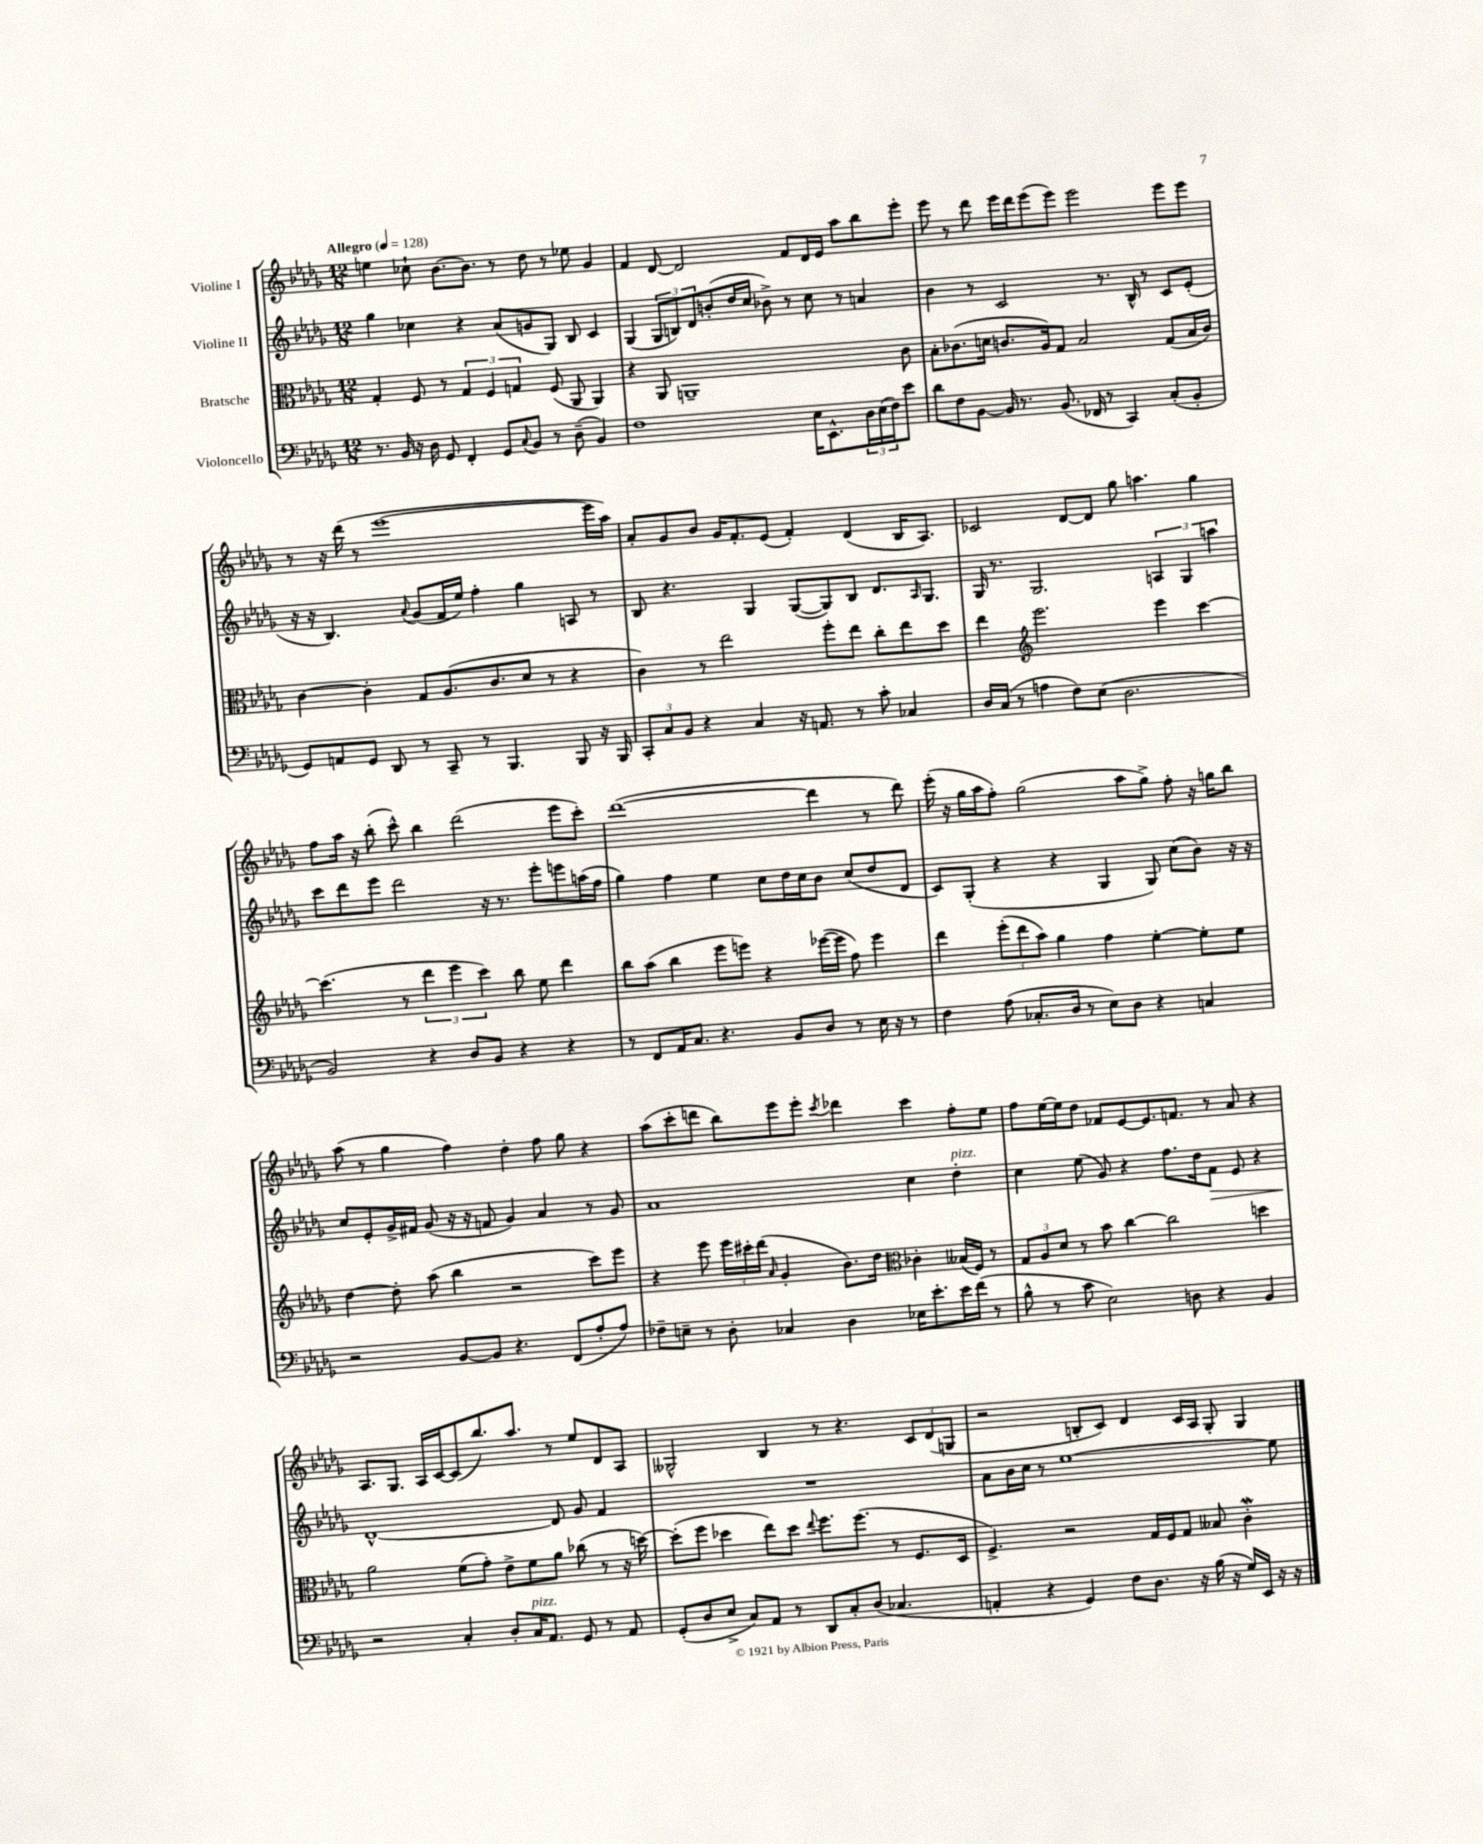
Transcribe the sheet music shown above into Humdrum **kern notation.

**kern	**kern	**kern	**kern
*staff4	*staff3	*staff2	*staff1
*clefF4	*clefC3	*clefG2	*clefG2
*k[b-e-a-d-g-]	*k[b-e-a-d-g-]	*k[b-e-a-d-g-]	*k[b-e-a-d-g-]
*M12/8	*M12/8	*M12/8	*M12/8
*MM128	*MM128	*MM128	*MM128
8.r	4G-'/	4gg-\	4ee\
16BB-/	.	.	.
16r	8F/	4cc-\	8cc-`\
16D-\	.	.	.
8GG-/	8r	.	[8.b-\L
4FF'/	6G-/	4r	.
.	.	.	8.b-\]J
.	6F/	.	.
8GG-/L	.	(8a-/L	8r
.	6G/	.	.
8qqC/	.	.	.
8BB-/J	.	8g/	8dd-\
8r	(8F/	8G-/J)	8r
(8D-~\	8AA-/	8B-/	8ee-\
4BB-/)	4AA-/)	4c/	4g-/
=	=	=	=
1F	4r	(4G-/	4f/
.	8AA-/	12G-/L	[8d-/
.	.	12B/)	.
.	1AA~	.	2d-/]
.	.	12d-/	.
.	.	(8b'/	.
.	.	16dd-/L	.
.	.	16cc/JJ	.
.	.	8b-^\)	.
.	.	8r	8f/L
16E-\LK	.	8cc\	16d-/L
8.EE-^^\	.	.	16e-/JJ
.	.	8r	8aa-\L
24D-\L	.	4a/	8bb-\
(24E-\	.	.	.
24F\J)	.	.	.
8e-\J	8c\	.	8eee-'\J
=	=	=	=
8d-\L	8B-'\L	4b-\	8eee-\
8F\	(8.c-\	.	8r
[8BB-\J	.	8r	8ddd-\
.	16d\Jk	.	.
16BB-/]	8.c/L	2c/	16eee-\LL
8.r	.	.	16ddd-\J
.	.	.	(8eee-\
.	16A-/k)	.	.
(8.BB-/	8G-/J	.	8eee-\J)
.	2B-/	.	2eee-\
16FF-/	.	.	.
8r	.	8.r	.
4CC/)	.	.	.
.	.	16B-^^/	.
.	.	8r	.
(8C'/L	(8G-/L	8c/L	8eee-\L
8BB-'/J	16B-/L	(8e-'/J	8eee-\J
.	16c/JJ)	.	.
=	=	=	=
8GG-/L)	[4c\	16r	8r
.	.	16r	.
8AA/	.	4.B-/)	16r
.	.	.	(16ddd-\
8GG-/J	4c'\]	.	8r
8DD-/	.	.	[1eee-
.	.	8qqa-/	.
8r	8G-/L	(8g-/L	.
8CC~/	(8.A-/	16f/L	.
.	.	16ee-/JJ)	.
8r	.	4ff'\	.
.	8.c/	.	.
4.BBB-/	.	.	.
.	8d-/J	4gg-\	.
.	8r	.	.
8BBB-/	4r	8A/	.
16r	.	8r	16eee-\]LL
16BBB-/	.	.	16aa-\JJ)
=	=	=	=
12CC'/L	4c\)	8B-/	8a-'/L
12C/	.	.	.
.	.	4.r	8g-/
12BB-/J	.	.	.
4r	8r	.	8b-/J
.	2ee-\	.	16g-/LK
.	.	.	8.f'/
4C/	.	4G-/	.
.	.	.	(8e-/J
16r	.	([8G-/L	4f'/)
8.AA/	.	.	.
.	8ff'\L	8G-/])	.
8r	8ee-\J	8B-/J	(4d-/
8c'\	8cc'\L	8.d-/L	.
4C-/	8ee-\	.	16B-/LK
.	.	16qqA-/	.
.	.	8.G-/J	8.A-/J)
.	8dd-\J	.	.
=	=	=	=
16D-/LL	4ee-\	16G-/	2c-/
(16C/JJ	.	8.r	.
8r	.	.	.
*	*clefG2	*	*
4A\	2.eee-\	2.G-/	.
8F\L)	.	.	[8d-/L
(8E-\J	.	.	8d-/]J
2.D-\	.	.	8gg-\
.	.	.	4.aa\
.	4eee-\	6A/	.
.	.	6G-/	.
.	[4ccc\	.	4gg-\
.	.	6aa\	.
=	=	=	=
2BB-/)	(4.ccc\]	8ccc\L	8ff\L
.	.	8ddd-\	16aa-\Jk
.	.	.	16r
.	.	8eee-\J	(8bb-'\
.	8r	2ddd-\	8ccc^^\)
4r	6ddd-\	.	4bb-\
.	6eee-\	.	.
8D-/L	.	.	(2ddd-\
.	6ccc\)	.	.
8BB-/J	.	16r	.
.	.	8.r	.
4r	8bb-\	.	.
.	8ee-\	8eee-'\L	.
4r	4ddd-\	8eee\	8eee-\L
.	.	(16aa\L	8ccc'\J)
.	.	16ff\JJ	.
=	=	=	=
8r	8bb-\L	4gg-\)	([1ddd-
8FF/L	(8aa-\J	.	.
16AA-/K	4bb-\	4ff\	.
8.C/J	.	.	.
4.r	8eee-\L	4ee-\	.
.	8eee\J)	.	.
.	4r	8cc\L	.
8BB-/L	.	16dd-\L	.
.	.	16cc\J	.
8D-/J	([16eee-\LL	8b-\J	4ddd-\]
.	16eee-\]JJ	.	.
8r	8ff\)	(8cc/L	.
16E-\	4eee-\	8dd-/	8r
16r	.	.	.
8r	.	8d-/J	8ddd-\)
=	=	=	=
4F\	4ddd-\	8c/L)	(16eee-'\
.	.	.	16r
.	.	(8G-'/J	16gg-\LL
.	.	.	16aa-\J
(8A-\	(12eee-'\L	4r	8ff'\J)
.	12ddd-\	.	.
8.C-'/L	.	.	(2gg-\
.	12aa-\J)	.	.
.	4gg-\	4r	.
16D-/Jk	.	.	.
8r	.	.	.
8E-\L)	4ff\	4G-/	.
8D-\J	.	.	8aa-\L
4r	[4ee-'\	8G-/)	8gg-^\J)
.	.	(8cc\L	8ff'\
4C/	8ee-'\]L	8b-\J)	16r
.	.	.	16gg\LK
.	8ee-\J	16r	8bb-\J
.	.	16r	.
=	=	=	=
2r	[4dd-\	8cc/L	(8aa-\
.	.	8e-'/	8r
.	8dd-'\]	16g-^/L	4gg-\
.	.	16f#/JJ	.
.	(8aa-\	(8g-/	.
[8BB-/L	4bb-\	16r	4ff\)
.	.	16r	.
8BB-/]J	.	8f/	.
4.r	2r	4g-/)	4dd-'\
.	.	4a-/	8ff\
(8FF/L	.	.	8gg-\
8A-'/	8ccc\L)	8r	4r
8A-/J)	8eee-\J	8g-/	.
=	=	=	=
8F-~\L	4r	1a-	(8aa-\L
8E~\J	.	.	8ccc'\
8r	8eee-\	.	8ddd\J
8D-'\	24eee-\LL	.	8bb-\L)
.	24ccc#'\	.	.
.	(24ddd-\JJ	.	.
.	16qqa-/	.	.
4C-/	4g-'/	.	8eee-\
.	.	.	8eee-'\J
.	.	.	8qccc/
4D-\	8.b-\L)	.	4ddd-\
.	16dd-\Jk	.	.
*	*clefC3	*	*
16E-\LK	4c-'\	4cc\	4ccc\
8.e-'\	.	.	.
16e-\L	(16B--/LL	4dd-'\	8ff'\L
(16f\JJ	16F/JJ)	.	.
8r	8r	.	8ee-\J
=	=	=	=
8B-^^\	12G-/L	4cc\	8ff\L
.	12A-/	.	.
8r	.	.	[16ee-\L
.	12d-/J	.	.
.	.	.	16ee-\]J
8c\	8r	(8ee-\	8dd-\J
2E-\)	8b-\	8g-/)	8f-/L
.	[4cc\	4r	[8e-/
.	.	.	8.e-/]
.	2cc\]	8.ff\L	.
.	.	.	8.f/J
8D\	.	.	.
.	.	16dd-\k	.
4r	.	8f\J	8r
.	.	8e-/	8a-/
4BB-/	4dd\	4r	4r
=	=	=	=
2r	2a-\	[1d-^^	8.A-/L
.	.	.	8.G-/J
.	.	.	16A-/LL
.	.	.	[16c/J
4C'/	(8f\L	.	(8c/]
.	8g-'\J)	.	8.bb-/)
8D-'/L	8e-^\L	.	.
.	.	.	8.aa-/J
16C/K	8f\	.	.
8.AA-/J	.	.	.
.	8a-\J	8d-/]	8r
8GG-/	(8cc-\	8g-/	8ee-/L
8r	8r	4f/	8d-/
8AA-/	16r	.	8A-/J
.	[16dd\)	.	.
=	=	=	=
(8GG-'/L	(8dd'\]L	1.r	2G--^^/
8D-/	8ff\J	.	.
8E-^/J	4dd-\	.	.
8C/L)	.	.	.
8AA-/J	8ee-\L)	.	4B-/
8r	8dd-\J	.	.
.	8qqee-/	.	.
8DD-/L	8.ff\L	.	8r
8C'/	.	.	4.r
.	(8.ff\J	.	.
(8D-/J	.	.	.
4.C-/	8r	.	.
.	8.F/L	.	12c/L
.	.	.	(12d-/
.	.	.	12G/J
.	16D-/Jk	.	.
=	=	=	=
4AA'/	4.F^/)	8a-\L	2r
.	.	16b-\L	.
.	.	16cc\JJ	.
4r	.	8r	.
.	2r	[1ee-	.
4GG-/)	.	.	8B'/L
.	.	.	8c/J)
8F\L	.	.	4d-/
8.D-\J	16G-/LL	.	.
.	16F/J	.	.
.	8G-/J	.	16c/LL
16r	.	.	16A-/JJ
(16B-\	8B--/	.	8G-'/
16r	.	.	.
16G-/LL)	4c'\	.	4G-/
16EE-/JJ	.	.	.
16r	.	8ee-\]	.
16r	.	.	.
==	==	==	==
*-	*-	*-	*-
